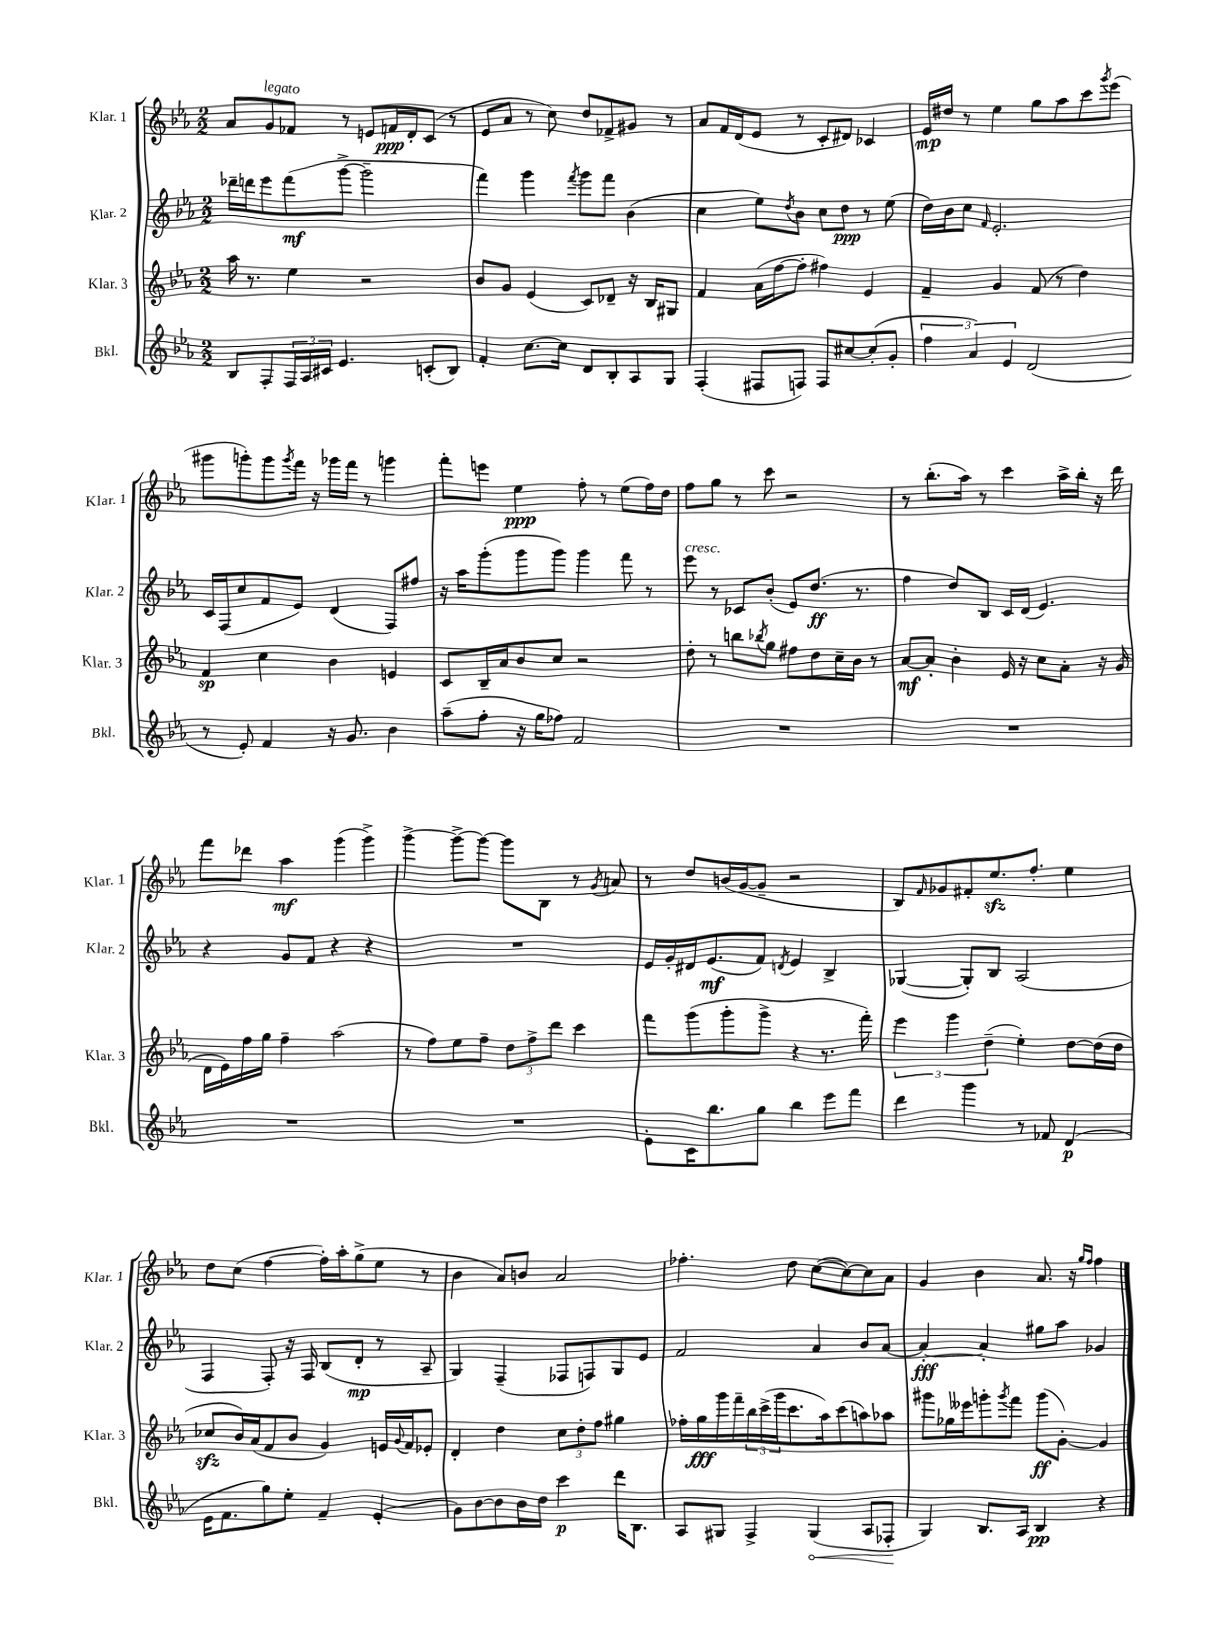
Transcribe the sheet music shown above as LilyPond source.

<<
\new StaffGroup <<
\new Staff = "s0" \with { instrumentName = "Klar. 1" shortInstrumentName = "Klar. 1" } {
    \clef treble \key ees \major \numericTimeSignature \time 2/2
    aes'8 g'8^\markup { \italic "legato" } fes'8 r8 e'8 f'16\ppp d'16-. c'8( r8 |
    ees'8 aes'8 r8 c''8) d''8 fes'8-> gis'8 r8 |
    aes'8 f'16 d'16( ees'8 r8 c'8-. dis'8) ces'4 |
    ees'16\mp dis''16 r8 ees''4 g''8 aes''8 c'''8 \acciaccatura { g'''8 } ees'''8( |
    gis'''8 g'''8-.) g'''8 \acciaccatura { g'''8 } f'''16 r16 ges'''16 f'''16 r8 g'''4 |
    f'''8-. e'''8 ees''4\ppp f''8-. r8 ees''8( f''16) d''16 |
    f''8 g''8 r8 c'''8 r2 |
    r8 bes''8.-.( aes''16) r8 c'''4 aes''16-> bes''16-. r16 d'''16 |
    f'''8 des'''8 aes''4\mf g'''4( g'''4->) |
    g'''4~-> g'''8~-> g'''8~ g'''8 bes8 r8 \acciaccatura { g'8 } a'8 |
    r8 d''8 b'16( g'16~ g'8-- r2 |
    bes8) \grace { f'16 } ges'8 fis'8-. ees''8.\sfz f''8.-. ees''4 |
    d''8 c''8( f''4~ f''16-.) aes''16-. g''8->( ees''8 r8 |
    bes'4 aes'8) b'8 aes'2 |
    fes''4.-. d''8 c''8~( c''8~) c''8 aes'8 |
    g'4 bes'4 aes'8. r16 \grace { g''16 f''16 } f''4 \bar "|." |
}
\new Staff = "s1" \with { instrumentName = "Klar. 2" shortInstrumentName = "Klar. 2" } {
    \clef treble \key ees \major \numericTimeSignature \time 2/2
    des'''16-- d'''16 ees'''8 f'''8\mf( g'''8~-> g'''2-- |
    f'''4) g'''4 \acciaccatura { f'''8 } g'''8 f'''8 bes'4( |
    c''4 ees''8) \acciaccatura { d''8 } bes'8 c''8 d''8\ppp r8 ees''8( |
    d''16) bes'16 c''8 \grace { f'16 } ees'2.-. |
    c'16 f16( c''8 f'8 ees'8) d'4( f8) fis''8 |
    r16 aes''16 g'''8-.( g'''8 g'''8) g'''4 f'''8 r8 |
    ees'''8^\markup { \italic "cresc." } r8 ces'8 bes'8-.( ees'8) d''8.\ff( r8. |
    f''4 d''8) bes8 c'16 d'16( ees'4.) |
    r4 g'8 f'8 r4 r4 |
    R1 |
    ees'16 g'16-. dis'16 ees'8.\mf( f'8) \acciaccatura { d'8 } ees'4 bes4-> |
    ges4~( ges8-.) bes8 aes2( |
    f4 f8-.) r16 f16 bes8( d'8-.\mp r8 aes8-- |
    g4) f4--( fes8 f8) g8 ees'8 |
    f'2 aes'4 bes'8 aes'8~ |
    aes'4~-.\fff aes'4-. gis''8 aes''8 ges'4 \bar "|." |
}
\new Staff = "s2" \with { instrumentName = "Klar. 3" shortInstrumentName = "Klar. 3" } {
    \clef treble \key ees \major \numericTimeSignature \time 2/2
    aes''16 r8. ees''4 r2 |
    bes'8 g'8 ees'4( c'8) des'8-- r16 bes16 gis8 |
    f'4 aes'16( f''16~ f''8-. fis''4) ees'4 |
    f'4-- g'4 f'8( r8 d''4) |
    f'4\sp c''4 bes'4 e'4 |
    c'8 bes16-- aes'16 bes'8 c''8 r2 |
    d''8-. r8 b''8 \acciaccatura { bes''8 } g''8 fis''8 d''8 c''16-- bes'16 r8 |
    aes'8~\mf aes'8-. bes'4-. ees'16 r16 c''8 aes'8-. r16 g'16( |
    d'16 ees'16) f''16 g''16 f''4-- aes''2( |
    r8 f''8) ees''8 f''8-- \tuplet 3/2 { d''8 f''8-> d'''8 } c'''4 |
    f'''8 g'''8( g'''8-. g'''8-> r4 r8. f'''16-.) |
    \tuplet 3/2 { ees'''4 g'''4 d''4--( } ees''4-.) d''8~ d''16( d''16 |
    ces''8\sfz bes'16) aes'16( f'8 bes'8 g'4) e'16 \appoggiatura { g'8 } f'16 ees'8-. |
    d'4-. d''4 \tuplet 3/2 { c''8 d''8-. f''8 } gis''4 |
    fes''16-. g''16\fff g'''16 f'''16-- \tuplet 3/2 { bes''16 c'''16->( g'''16 } c'''8. aes''16) c'''8( a''8) aes''8 |
    gis'''8 ges''16 eeses'''16 g'''8-. \acciaccatura { g'''8 } f'''8 g'''8\ff( g'8~-.) g'4 \bar "|." |
}
\new Staff = "s3" \with { instrumentName = "Bkl." shortInstrumentName = "Bkl." } {
    \clef treble \key ees \major \numericTimeSignature \time 2/2
    bes8 f8-. \tuplet 3/2 { f16 aes16 cis'16 } ees'4. c'8-.( bes8) |
    f'4-. c''8.~ c''16 d'8 bes8-. aes8 g8 |
    f4-.( fis8 f8) f8 cis''8~ cis''8-.( g'8-. |
    \tuplet 3/2 { f''4 aes'4) ees'4 } d'2( |
    r8 ees'8-.) f'4 r16 g'8. bes'4 |
    aes''8--( f''8-. r16 g''16 fes''8) f'2 |
    R1 |
    R1 |
    R1 |
    R1 |
    ees'8-. c'16 bes''8. g''8 bes''4 ees'''8 f'''8 |
    d'''4 g'''4 r8 fes'8 d'4\p( |
    ees'16 f'8. g''8) ees''8-. f'4-- ees'4-.( |
    g'8) bes'8~ bes'8 bes'16 d''16 c'''4\p d'''16 bes8. |
    aes8 gis8 f4-> \once \override Hairpin.circled-tip = ##t gis4\<( aes8 fes8-.\! |
    g4) bes8. aes16 bes4\pp r4 \bar "|." |
}
>>
>>
\layout { \context { \Score \remove "Bar_number_engraver" } }
